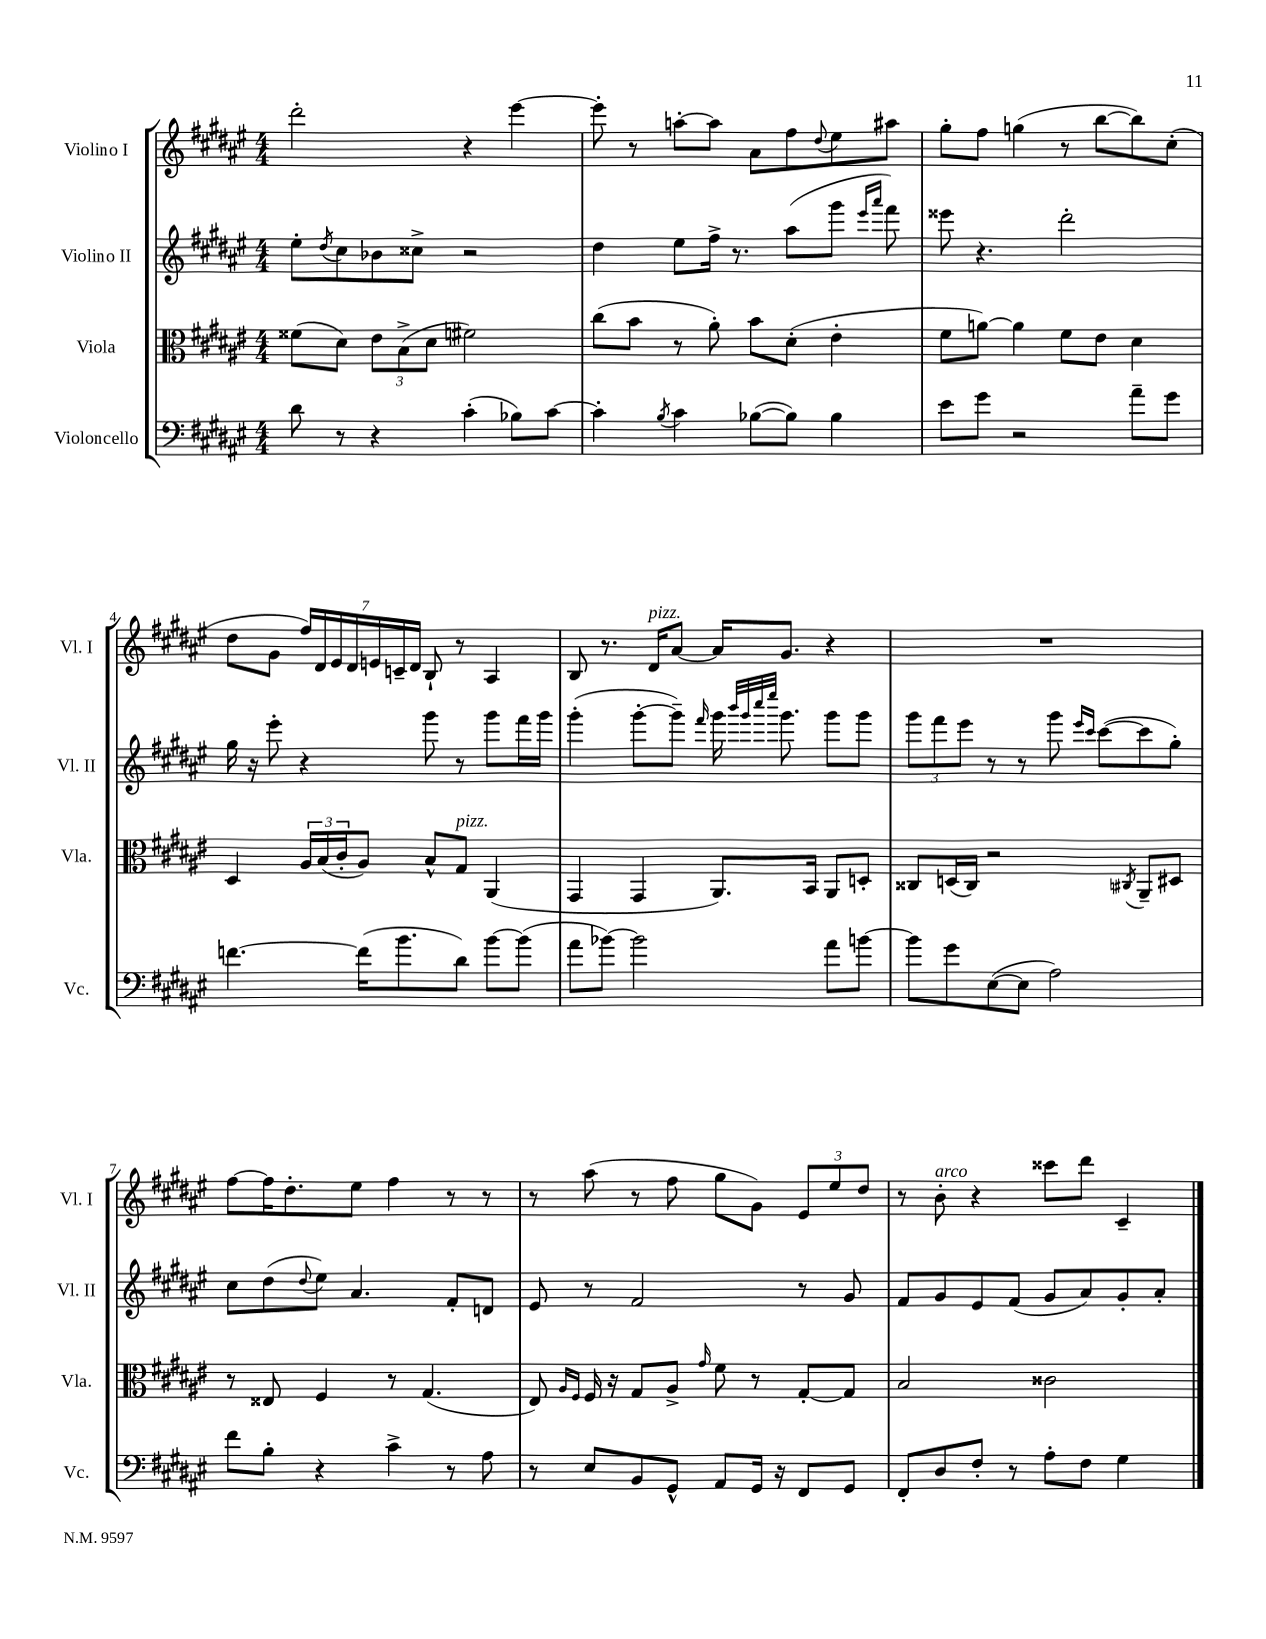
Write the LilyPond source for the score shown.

<<
\new StaffGroup <<
\new Staff = "s0" \with { instrumentName = "Violino I" shortInstrumentName = "Vl. I" } {
    \clef treble \key fis \major \numericTimeSignature \time 4/4
    dis'''2-. r4 eis'''4~ |
    eis'''8-. r8 a''8~-. a''8 ais'8 fis''8 \appoggiatura { dis''8 } eis''8 ais''8 |
    gis''8-. fis''8 g''4( r8 b''8~ b''8) cis''8-.( |
    dis''8 gis'8 \tuplet 7/4 { fis''16) dis'16 eis'16 dis'16 e'16 c'16-- dis'16 } b8-! r8 ais4 |
    b8 r8. dis'16^\markup { \italic "pizz." } ais'8~ ais'16 gis'8. r4 |
    R1 |
    fis''8~ fis''16 dis''8.-. eis''8 fis''4 r8 r8 |
    r8 ais''8( r8 fis''8 gis''8 gis'8) \tuplet 3/2 { eis'8 eis''8 dis''8 } |
    r8 b'8-.^\markup { \italic "arco" } r4 cisis'''8 dis'''8 cis'4-- \bar "|." |
}
\new Staff = "s1" \with { instrumentName = "Violino II" shortInstrumentName = "Vl. II" } {
    \clef treble \key fis \major \numericTimeSignature \time 4/4
    eis''8-. \acciaccatura { dis''8 } cis''8 bes'8 cisis''8-> r2 |
    dis''4 eis''8 fis''16-> r8. ais''8( gis'''8 \grace { eis'''16 ais'''16 } fis'''8) |
    eisis'''8 r4. dis'''2-. |
    gis''16 r16 eis'''8-. r4 gis'''8 r8 gis'''8 fis'''16 gis'''16 |
    gis'''4-.( gis'''8~-. gis'''8--) \grace { fis'''16 } gis'''16 \grace { b'''32 gis'''32 cis''''32 eis''''32 } gis'''8. gis'''8 gis'''8 |
    \tuplet 3/2 { gis'''8 fis'''8 eis'''8 } r8 r8 gis'''8 \grace { eis'''16 cis'''16 } cis'''8~( cis'''8 gis''8-.) |
    cis''8 dis''8( \appoggiatura { dis''8 } eis''8) ais'4. fis'8-. d'8 |
    eis'8 r8 fis'2 r8 gis'8 |
    fis'8 gis'8 eis'8 fis'8( gis'8 ais'8) gis'8-. ais'8-. \bar "|." |
}
\new Staff = "s2" \with { instrumentName = "Viola" shortInstrumentName = "Vla." } {
    \clef alto \key fis \major \numericTimeSignature \time 4/4
    fisis'8( dis'8) \tuplet 3/2 { eis'8 b8->( dis'8 } fis'2) |
    cis''8( b'8 r8 ais'8-.) b'8 dis'8-.( eis'4-. |
    fis'8 a'8~) a'4 fis'8 eis'8 dis'4 |
    dis4 \tuplet 3/2 { ais16 b16( cis'16-. } ais8) b8-^ gis8^\markup { \italic "pizz." } ais,4( |
    gis,4 gis,4 ais,8.) b,16 ais,8 d8-. |
    cisis8 d16( cisis16) r2 \acciaccatura { cis8 } ais,8-- dis8 |
    r8 eisis8 fis4 r8 gis4.( |
    eis8) \grace { ais16 fis16 } fis16 r16 gis8 ais8-> \grace { gis'16 } fis'8 r8 gis8~-. gis8 |
    b2 cisis'2 \bar "|." |
}
\new Staff = "s3" \with { instrumentName = "Violoncello" shortInstrumentName = "Vc." } {
    \clef bass \key fis \major \numericTimeSignature \time 4/4
    dis'8 r8 r4 cis'4-.( bes8) cis'8~ |
    cis'4-. \acciaccatura { b8 } cis'4 bes8~( bes8) bes4 |
    eis'8 gis'8 r2 ais'8-- gis'8 |
    f'4.~ f'16( b'8. dis'8) b'8~ b'8( |
    ais'8 bes'8~) bes'2 ais'8 b'8~ |
    b'8 gis'8 eis8~( eis8 ais2) |
    fis'8 b8-. r4 cis'4-> r8 ais8 |
    r8 eis8 b,8 gis,8-^ ais,8 gis,16 r16 fis,8 gis,8 |
    fis,8-. dis8 fis8-. r8 ais8-. fis8 gis4 \bar "|." |
}
>>
>>
